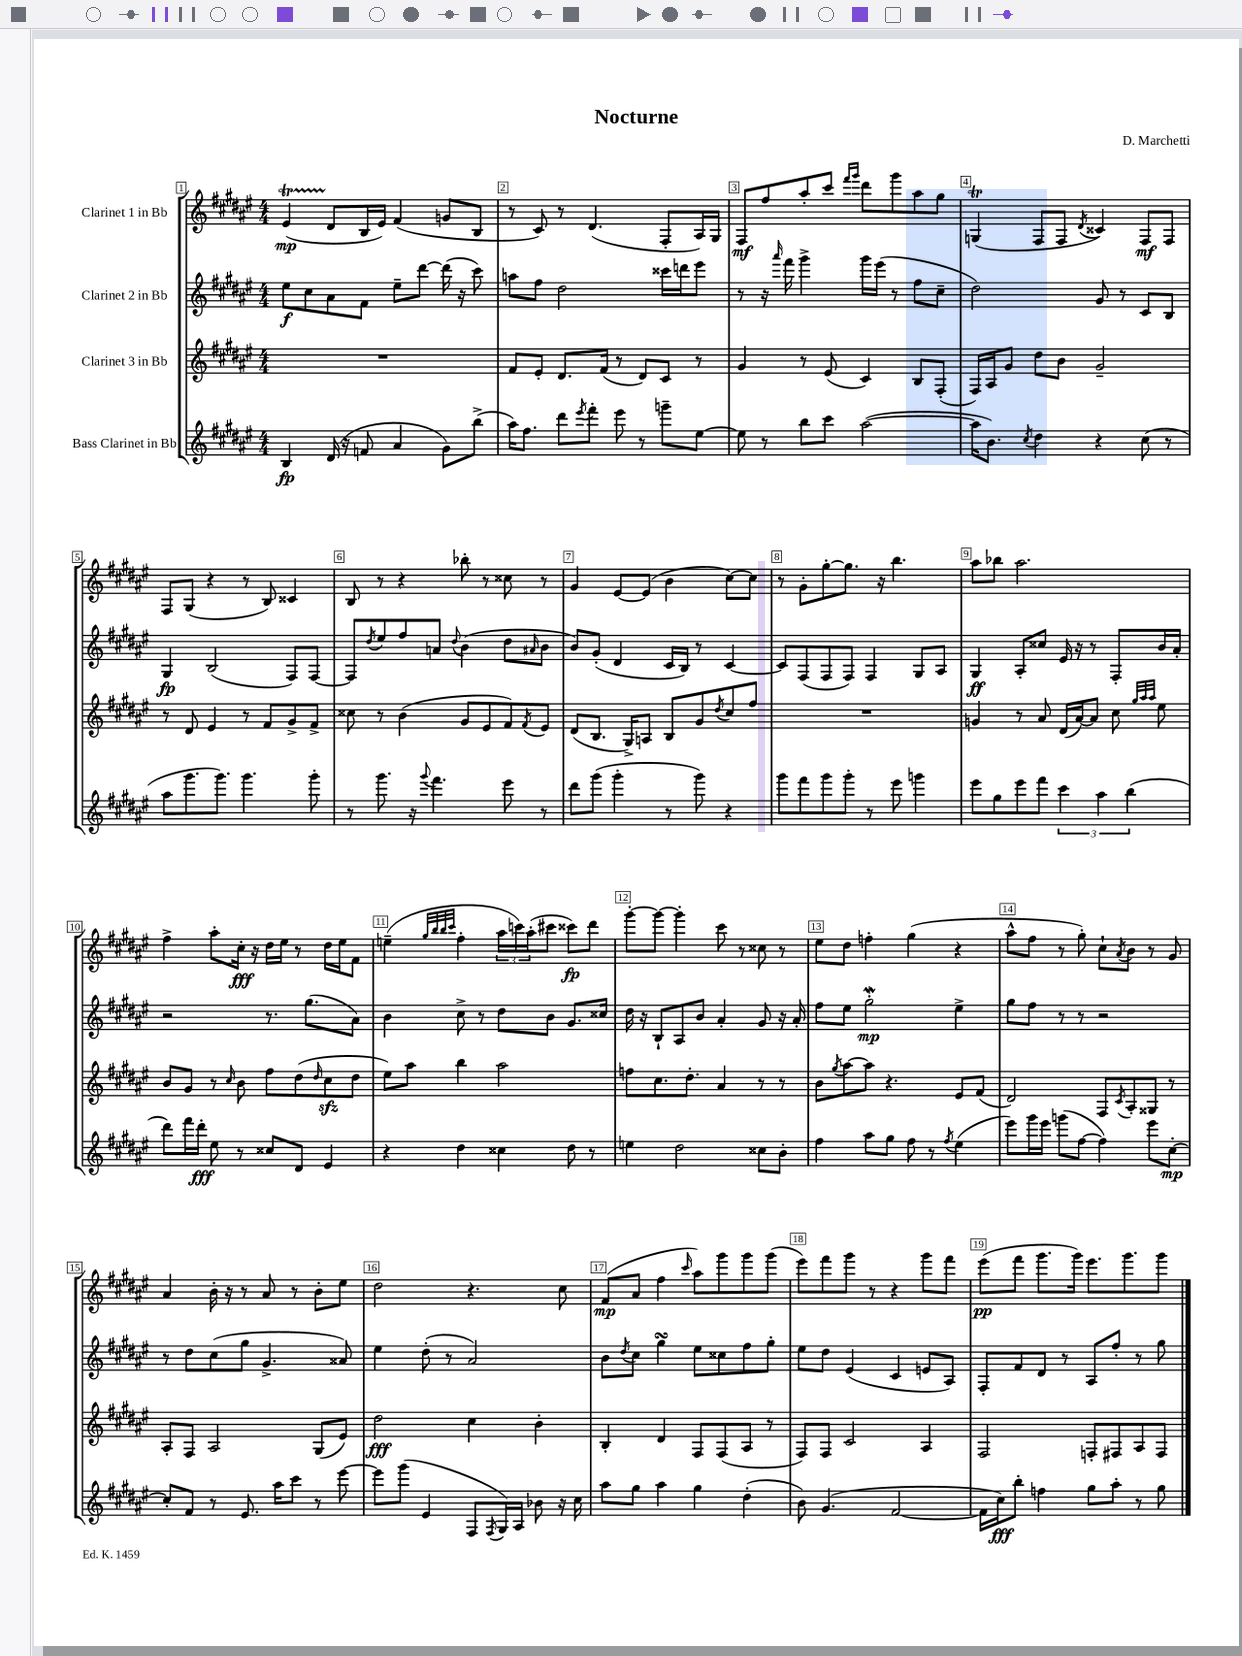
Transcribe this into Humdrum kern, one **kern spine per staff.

**kern	**dynam	**kern	**dynam	**kern	**dynam	**kern	**dynam
*part4	*part4	*part3	*part3	*part2	*part2	*part1	*part1
*staff4	*staff4	*staff3	*staff3	*staff2	*staff2	*staff1	*staff1
*I"Bass Clarinet in Bb	*	*I"Clarinet 3 in Bb	*	*I"Clarinet 2 in Bb	*	*I"Clarinet 1 in Bb	*
*clefG2	*	*clefG2	*	*clefG2	*	*clefG2	*
*k[f#c#g#d#a#e#]	*	*k[f#c#g#d#a#e#]	*	*k[f#c#g#d#a#e#]	*	*k[f#c#g#d#a#e#]	*
*M4/4	*	*M4/4	*	*M4/4	*	*M4/4	*
=1	=1	=1	=1	=1	=1	=1	=1
4B/	fp	1r	.	8ee#\L	f	(4e#t/	mp
.	.	.	.	8cc#\	.	.	.
(16d#/	.	.	.	8a#\	.	8d#/L	.
16r	.	.	.	.	.	.	.
8fn/	.	.	.	8f#\J	.	16B/L	.
.	.	.	.	.	.	16e#/JJ)	.
4a#/	.	.	.	8ee#~\L	.	(4f#/	.
.	.	.	.	[8ddd#\J	.	.	.
8g#\L)	.	.	.	(16ddd#\]	.	8gn/L	.
.	.	.	.	16r	.	.	.
(8bb^\J	.	.	.	8ccc#\)	.	8B/J	.
=2	=2	=2	=2	=2	=2	=2	=2
16aa#\KL)	.	8f#/L	.	8aan\L	.	8r	.
8.ff#\J	.	.	.	.	.	.	.
.	.	8e#'/J	.	8ff#\J	.	8c#/)	.
8ddd#\L	.	8.d#/L	.	2dd#\	.	8r	.
8qeee#/	.	.	.	.	.	.	.
8fff#'\J	.	.	.	.	.	(4.d#/	.
.	.	(16f#/Jk	.	.	.	.	.
8eee#\	.	8r	.	.	.	.	.
8r	.	8d#/L)	.	.	.	.	.
8gggn~\L	.	8c#/J	.	16ccc##X\LL	.	8F#'/L	.
.	.	.	.	16dddn\J	.	.	.
[8ee#\J	.	8r	.	8eee#\J	.	16A#/L)	.
.	.	.	.	.	.	16G#/JJ	.
=3	=3	=3	=3	=3	=3	=3	=3
8ee#\]	.	4g#/	.	8r	.	8F#/L	mf
8r	.	.	.	16r	.	8ff#/	.
.	.	.	.	16qqaaa#/	.	.	.
.	.	.	.	16fff#\	.	.	.
8bb\L	.	8r	.	4ggg#^\	.	8aa#'/	.
8ccc#\J	.	(8e#/	.	.	.	8ccc#/J	.
.	.	.	.	.	.	16qqfff#/LL	.
.	.	.	.	.	.	16qqggg#/JJ	.
([2aa#\	.	4c#/)	.	16ggg#\LL	.	8ddd#\L	.
.	.	.	.	(16eee#\JJ	.	.	.
.	.	.	.	8r	.	8ggg#\	.
.	.	8B/L	.	8ff#\L	.	8aa#\	.
.	.	(8F#'/J	.	8cc#~\J	.	8gg#\J	.
=4	=4	=4	=4	=4	=4	=4	=4
16aa#\KL]	.	16F#/LL)	.	2dd#\)	.	(4GnT/	.
8.b\J)	.	16A#/J	.	.	.	.	.
.	.	8g#/J	.	.	.	.	.
8qcc#/	.	.	.	.	.	.	.
4dd#\	.	8dd#\L	.	.	.	8F#/L	.
.	.	8b\J	.	.	.	8F#/J	.
.	.	.	.	.	.	8qd#/	.
4r	.	2g#~/	.	8g#/	.	4c##X/)	.
.	.	.	.	8r	.	.	.
(8cc#\	.	.	.	8c#/L	.	8F#/L	mf
8r	.	.	.	8B/J	.	8F#/J	.
!!LO:LB:g=z
=5	=5	=5	=5	=5	=5	=5	=5
8aa#\L	.	8r	.	4G#/	fp	8F#/L	.
8.ggg#\	.	8d#/	.	.	.	(8G#/J	.
.	.	4e#/	.	(2B/	.	4r	.
8.ggg#\J)	.	.	.	.	.	.	.
4.ggg#\	.	8r	.	.	.	8r	.
.	.	8f#/L	.	.	.	8B/)	.
.	.	8g#^/	.	8F#/L)	.	4c##X/	.
8ggg#'\	.	8f#^/J	.	[8F#/J	.	.	.
=6	=6	=6	=6	=6	=6	=6	=6
8r	.	8cc##X\	.	8F#/L]	.	8B/	.
.	.	.	.	8qdd#/	.	.	.
8.ggg#\	.	8r	.	8ee#/	.	8r	.
.	.	(4b\	.	8ff#/	.	4r	.
16r	.	.	.	.	.	.	.
8qqggg#/	.	.	.	.	.	.	.
4.fff#\	.	.	.	8an/J	.	.	.
.	.	.	.	8qqdd#/	.	.	.
.	.	8g#/L	.	(4b\	.	8bb-X'\	.
.	.	8e#/	.	.	.	8r	.
8eee#\	.	8f#/)	.	8dd#\L	.	8cc##X\	.
.	.	8qf#/	.	16qqa#X/	.	.	.
8r	.	8e#/J	.	8b\J	.	8r	.
=7	=7	=7	=7	=7	=7	=7	=7
8ddd#\L	.	(8d#/L	.	8b/L)	.	4g#/	.
(8ggg#\J	.	8.B/J	.	(8g#'/J	.	.	.
4ggg#'\	.	.	.	4d#/	.	[8e#/L	.
.	.	16G#^/KL)	.	.	.	.	.
.	.	8An/J	.	.	.	(8e#/J]	.
8r	.	8B/L	.	16c#/LL	.	4b\	.
.	.	.	.	16B/JJ)	.	.	.
8ggg#\)	.	8g#/	.	8r	.	.	.
.	.	8qdd#/	.	.	.	.	.
4r	.	8cc#/	.	[4c#/	.	[8cc#\L)	.
.	.	8ff#/J	.	.	.	8cc#\J]	.
=8	=8	=8	=8	=8	=8	=8	=8
8ggg#\L	.	1r	.	8c#/L]	.	8r	.
8fff#\	.	.	.	(8F#/	.	8g#'\L	.
8ggg#\	.	.	.	8F#/	.	[8gg#'\	.
8ggg#'\J	.	.	.	8F#/J)	.	8.gg#\J]	.
8r	.	.	.	4F#/	.	.	.
.	.	.	.	.	.	16r	.
8eee#\	.	.	.	.	.	4.bb\	.
4gggn\	.	.	.	8G#/L	.	.	.
.	.	.	.	8A#/J	.	.	.
=9	=9	=9	=9	=9	=9	=9	=9
8eee#\L	.	4gn/	.	4G#/	ff	8aa#\L	.
8gg#\	.	.	.	.	.	8bb-X\J	.
8eee#\	.	8r	.	8A#'/L	.	2.aa#\	.
8fff#\J	.	8a#/	.	8cc##X/J	.	.	.
6ccc#\	.	(16d#/LL	.	16e#/	.	.	.
.	.	[16a#/J)	.	16r	.	.	.
.	.	8a#/J]	.	8r	.	.	.
6aa#\	.	.	.	.	.	.	.
.	.	8cc#\	.	8F#'/L	.	.	.
(6bb\	.	.	.	.	.	.	.
.	.	32qqgg#/LLL	.	.	.	.	.
.	.	32qqaa#/	.	.	.	.	.
.	.	32qqaa#/JJJ	.	.	.	.	.
.	.	8ee#\	.	16b/L	.	.	.
.	.	.	.	16a#'/JJ	.	.	.
!!LO:LB:g=z
=10	=10	=10	=10	=10	=10	=10	=10
8ddd#\L)	.	8b/L	.	2r	.	4ff#^\	.
16fff#\L	.	8g#/J	.	.	.	.	.
16ddd#'\JJ	fff	.	.	.	.	.	.
8ee#\	.	8r	.	.	.	8aa#'\L	.
.	.	16qqcc#/	.	.	.	.	.
8r	.	8b\	.	.	.	16cc#'\Jk	fff
.	.	.	.	.	.	16r	.
8cc##X/L	.	8ff#\L	.	8.r	.	16dd#\LL	.
.	.	.	.	.	.	16ee#\JJ	.
8d#/J	.	(8dd#\	.	.	.	8r	.
.	.	.	.	(8.gg#\L	.	.	.
.	.	16qqdd#/	.	.	.	.	.
4e#/	.	8cc#zz\	.	.	.	16dd#\LL	.
.	.	.	.	.	.	16ee#\J	.
.	.	8dd#\J	.	8a#\J)	.	8f#\J	.
=11	=11	=11	=11	=11	=11	=11	=11
4r	.	8ee#\L)	.	4b\	.	(4een~\	.
.	.	8aa#\J	.	.	.	.	.
.	.	.	.	.	.	32qqgg#/LLL	.
.	.	.	.	.	.	32qqbb/	.
.	.	.	.	.	.	32qqbb/	.
.	.	.	.	.	.	32qqccc#/JJJ	.
4dd#\	.	4bb\	.	8cc#^\	.	4ff#'\	.
.	.	.	.	8r	.	.	.
4cc##X\	.	2aa#\	.	8dd#\L	.	24aa#\LL	.
.	.	.	.	.	.	24cccn\)	.
.	.	.	.	.	.	(24aa#'\J	.
.	.	.	.	8b\J	.	8ccc#X\J	.
8dd#\	.	.	.	8.g#/L	.	8ccc##X\L)	fp
8r	.	.	.	.	.	8ddd#\J	.
.	.	.	.	16cc##X/Jk	.	.	.
=12	=12	=12	=12	=12	=12	=12	=12
4een\	.	8ffn\L	.	16dd#\	.	[8ggg#'\L	.
.	.	.	.	16r	.	.	.
.	.	8.cc#\	.	8B`/L	.	8ggg#\J_	.
2dd#\	.	.	.	8A#/	.	4ggg#'\]	.
.	.	8.dd#'\J	.	.	.	.	.
.	.	.	.	8b/J	.	.	.
.	.	4a#/	.	4a#'/	.	8ccc#\	.
.	.	.	.	.	.	8r	.
8cc##X\L	.	8r	.	8g#/	.	8cc##X\	.
8b'\J	.	8r	.	16r	.	8r	.
.	.	.	.	16a#'/	.	.	.
=13	=13	=13	=13	=13	=13	=13	=13
4ff#\	.	8b\L	.	8ff#\L	.	8ee#\L	.
.	.	8qgg#/	.	.	.	.	.
.	.	[8aa#\	.	8ee#\J	.	8dd#\J	.
8aa#\L	.	8aa#\J]	.	2gg#W'\	mp	4ffn'\	.
8gg#\J	.	4.r	.	.	.	.	.
8ff#\	.	.	.	.	.	(4gg#\	.
8r	.	.	.	.	.	.	.
8qff#/	.	.	.	.	.	.	.
(4ee#\	.	8e#/L	.	4ee#^\	.	4r	.
.	.	(8f#/J	.	.	.	.	.
=14	=14	=14	=14	=14	=14	=14	=14
8eee#\L)	.	2d#/)	.	8gg#\L	.	8aa#^^\L	.
16ggg#\L	.	.	.	8ff#\J	.	8ff#\J	.
16eee#\JJ	.	.	.	.	.	.	.
(8gggn\L	.	.	.	8r	.	8r	.
[8ff#\J	.	.	.	8r	.	8gg#'\)	.
4ff#\])	.	8F#/L	.	2r	.	8cc#`\L	.
.	.	8qc#/	.	.	.	8qa#/	.
.	.	8A#'/	.	.	.	8b\J	.
8eee#\L	.	8G##X/J	.	.	.	8r	.
[8cc#'\J	mp	8r	.	.	.	8g#/	.
!!LO:LB:g=z
=15	=15	=15	=15	=15	=15	=15	=15
8cc#'/L]	.	8A#'/L	.	8r	.	4a#/	.
8f#/J	.	8F#/J	.	8dd#\L	.	.	.
8r	.	2A#/	.	(8cc#\	.	16b'\	.
.	.	.	.	.	.	16r	.
8.e#/	.	.	.	8gg#\J	.	8r	.
.	.	.	.	4.g#^/	.	8a#/	.
16aa#\KL	.	.	.	.	.	.	.
8ccc#\J	.	.	.	.	.	8r	.
8r	.	(8G#/L	.	.	.	8b'\L	.
[8eee#\	.	8e#/J)	.	8a##X/)	.	8ee#\J	.
=16	=16	=16	=16	=16	=16	=16	=16
8eee#\L]	.	2dd#\	fff	4ee#\	.	2dd#\	.
(8ggg#\J	.	.	.	.	.	.	.
4e#/	.	.	.	(8dd#'\	.	.	.
.	.	.	.	8r	.	.	.
8F#/L	.	4cc#\	.	2a#/)	.	4.r	.
8qF#/	.	.	.	.	.	.	.
16G#/L)	.	.	.	.	.	.	.
16A#/JJ	.	.	.	.	.	.	.
8b-X\	.	4b'\	.	.	.	.	.
16r	.	.	.	.	.	8cc#\	.
16cc#\	.	.	.	.	.	.	.
=17	=17	=17	=17	=17	=17	=17	=17
8aa#\L	.	4B'/	.	8b\L	.	(8f#/L	mp
.	.	.	.	8qdd#/	.	.	.
8gg#\J	.	.	.	8cc#\J	.	8a#/J	.
4aa#\	.	4d#/	.	4gg#sSSS\	.	4ff#\	.
.	.	.	.	.	.	16qqccc#/	.
4gg#\	.	8F#/L	.	8ee#\L	.	8aa#\L)	.
.	.	(8F#/	.	8cc##X\	.	8ggg#\	.
(4dd#'\	.	8A#/J	.	8ff#\	.	8ggg#\	.
.	.	8r	.	8gg#'\J	.	(8ggg#\J	.
=18	=18	=18	=18	=18	=18	=18	=18
8b\)	.	8F#/L)	.	8ee#\L	.	8eee#\L)	.
(4.g#/	.	8F#/J	.	8dd#\J	.	8fff#\	.
.	.	2c#/	.	(4e#/	.	8ggg#\J	.
.	.	.	.	.	.	8r	.
[2f#/	.	.	.	4c#/	.	4r	.
.	.	4A#/	.	8en/L	.	8ggg#\L	.
.	.	.	.	8A#/J)	.	8fff#\J	.
=19	=19	=19	=19	=19	=19	=19	=19
16f#\LL]	.	2F#/	.	8F#'/L	.	(8eee#\L	pp
16cc#\J)	fff	.	.	.	.	.	.
8bb'\J	.	.	.	8f#/	.	8fff#\J	.
4ffn\	.	.	.	8d#/J	.	8.ggg#\L	.
.	.	.	.	8r	.	.	.
.	.	.	.	.	.	16ggg#\Jk)	.
8gg#\L	.	8Fn'/L	.	8A#/L	.	8.eee#\L	.
8aa#'\J	.	8F#X/	.	8ff#'/J	.	.	.
.	.	.	.	.	.	8.ggg#\	.
8r	.	8A#/	.	8r	.	.	.
8gg#\	.	8F#/J	.	8gg#\	.	8ggg#\J	.
==	==	==	==	==	==	==	==
*-	*-	*-	*-	*-	*-	*-	*-
